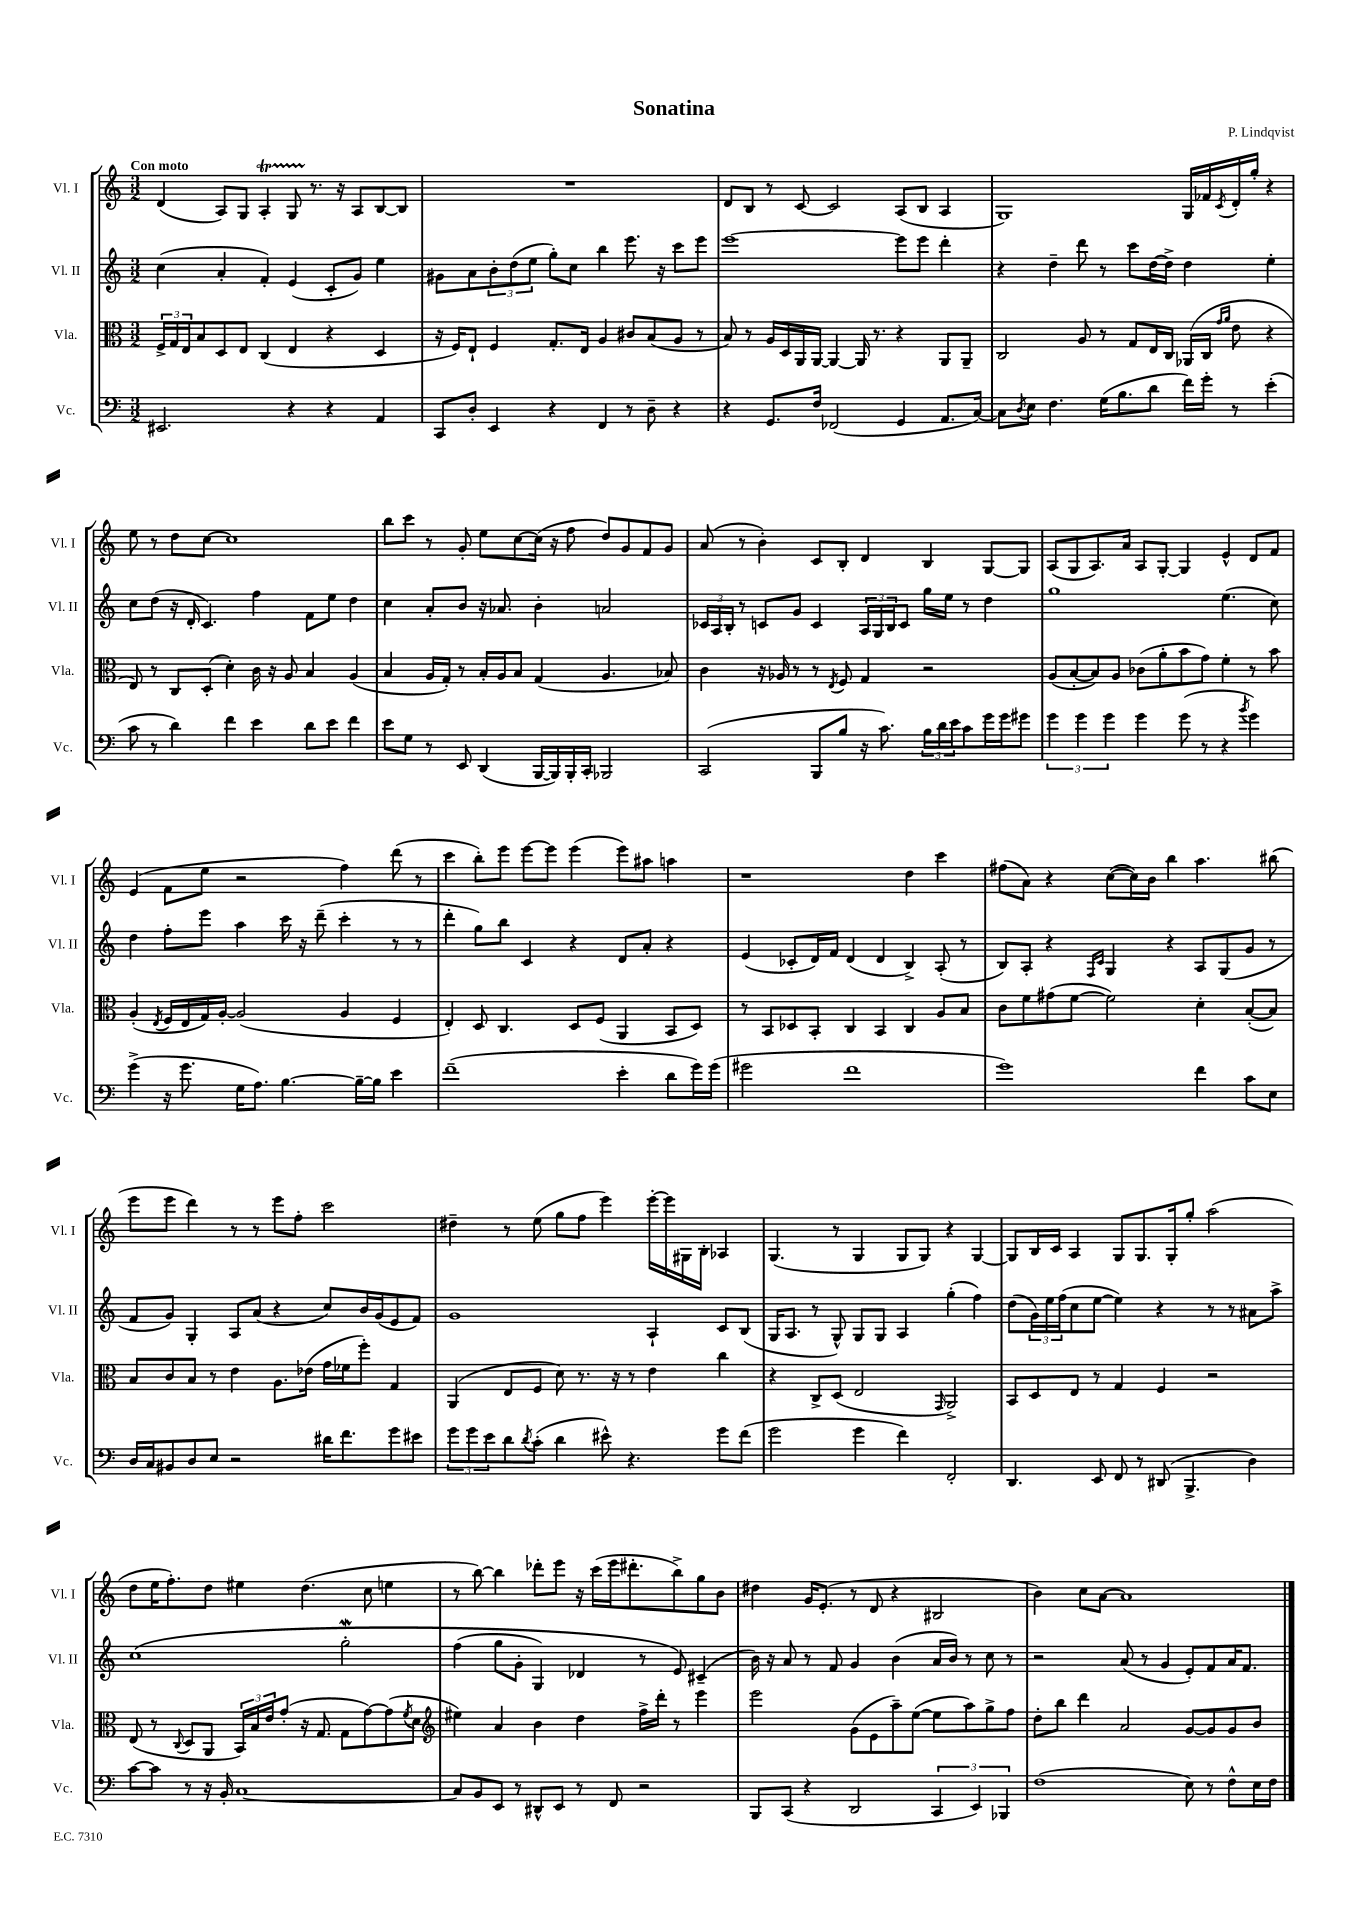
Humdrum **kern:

**kern	**kern	**kern	**kern
*part4	*part3	*part2	*part1
*staff4	*staff3	*staff2	*staff1
*I"Vc.	*I"Vla.	*I"Vl. II	*I"Vl. I
*I'Vc.	*I'Vla.	*I'Vl. II	*I'Vl. I
*clefF4	*clefC3	*clefG2	*clefG2
*k[]	*k[]	*k[]	*k[]
*M3/2	*M3/2	*M3/2	*M3/2
=1	=1	=1	=1
!	!	!	!LO:TX:a:B:t=Con moto
2.EE#X/	24F^/LL	(4cc\	(4d/
.	24G/	.	.
.	24E/J	.	.
.	8B/	.	.
.	8D/	4a'/	8A/L)
.	8E/J	.	8G/J
.	(4C/	4f'/)	4AT'/
4r	4E/	(4e/	8GTTT/
.	.	.	8.r
4r	4r	8c'/L	.
.	.	.	16r
.	.	8g/J)	8A/L
4AA/	4D/	4ee\	[8B/
.	.	.	8B/J]
=2	=2	=2	=2
8CC/L	16r	8g#X\L	1.r
.	16F/KL)	.	.
8D'/J	8E`/J	8a\	.
4EE/	4F/	12b'\	.
.	.	(12dd\	.
.	.	12ee\J	.
4r	8.G'/L	8gg'\L)	.
.	.	8cc\J	.
.	16E/Jk	.	.
4FF/	4A/	4bb\	.
8r	8c#X/L	8.eee\	.
8D~\	(8B/	.	.
.	.	16r	.
4r	8A/J	8ccc\L	.
.	8r	8eee\J	.
=3	=3	=3	=3
4r	8B/)	[1eee	8d/L
.	8r	.	8B/J
8.GG/L	16A/LL	.	8r
.	16D/	.	.
.	16AA/	.	[8c/
16F/Jk	[16AA/JJ	.	.
(2FF-X/	4AA/_	.	2c/]
.	16AA/]	.	.
.	8.r	.	.
4GG/	4r	8eee\L]	(8A/L
.	.	8eee\J	8B/J
8.AA/L	8AA/L	4ddd'\	4A/
.	8AA~/J	.	.
[16C/Jk)	.	.	.
=4	=4	=4	=4
8C\L]	2C/	4r	1G)
8qD/	.	.	.
8E\J	.	.	.
4.F\	.	4dd~\	.
.	8A/	8ddd\	.
(16G\KL	8r	8r	.
8.B\	.	.	.
.	8G/L	8ccc\L	.
8d\J	16E/L	[16dd\L	.
.	16C/JJ	16dd^\JJ]	.
16f\LL)	(16AA-X/LL	4dd\	16G/LL
16g'\JJ	16C/JJ	.	16f-X/
.	16qqg/LL	.	.
.	16qqa/JJ	.	8qc/
8r	8e\	.	16d'/
.	.	.	16gg'/JJ
(4e'\	4r	4ee'\	4r
!!LO:LB:g=z
=5	=5	=5	=5
8c\	8E/)	8cc\L	8ee\
8r	8r	(8dd\J	8r
4d\)	8C/L	16r	8dd\L
.	.	16d'/	.
.	(8D'/J	4.c/)	[8cc\J
4f\	4d'\)	.	1cc]
4e\	16c\	4ff\	.
.	16r	.	.
.	8A/	.	.
8d\L	4B/	8f\L	.
8e\J	.	8ee\J	.
4f\	(4A/	4dd\	.
=6	=6	=6	=6
8e\L	4B/	4cc\	8bb\L
8G\J	.	.	8ccc\J
8r	16A/LL	8a'/L	8r
.	16G'/JJ)	.	.
8EE/	8r	8b/J	8g'/
(4DD/	16B'/LL	16r	8ee\L
.	16A/J	8.a-X/	.
.	8B/J	.	[8cc\
[16BBB/LL	(4G/	4b'\	(16cc\Jk]
16BBB/])	.	.	16r
16BBB'/	.	.	8ff\
16CC'/JJ	.	.	.
2BBB-X/	4.A/	2an/	8dd/L)
.	.	.	8g/
.	.	.	8f/
.	8B-X/)	.	8g/J
=7	=7	=7	=7
(2CC/	4c\	24c-X/LL	(8a/
.	.	24A/	.
.	.	24B'/JJ	.
.	.	8r	8r
.	16r	8cn/L	4b'\)
.	16A-X/	.	.
.	8r	8g/J	.
8BBB/L	8r	4c/	8c/L
.	8qE/	.	.
8B/J	8F/	.	8B'/J
16r	4G/	24A/LL	4d/
.	.	24G/	.
8.c\)	.	.	.
.	.	24B/J	.
.	.	8c/J	.
24B\LL	2r	16gg\LL	4B/
24d\	.	.	.
.	.	16ee\JJ	.
24e\J	.	.	.
8c\	.	8r	.
16g\L	.	4dd\	[8G/L
16g\J	.	.	.
8g#X\J	.	.	8G/J]
=8	=8	=8	=8
6g\	(8A/L	1gg	(8A/L
.	[8B'/	.	8G/
6g\	.	.	.
.	8B/])	.	8.A/)
6g\	.	.	.
.	8A/J	.	.
.	.	.	16a/Jk
4g\	(8c-X\L	.	8A/L
.	8a'\	.	[8G'/J
(8g\	8b\	.	4G/]
8r	8g\J)	.	.
4r	4f'\	(4.ee\	4e^^/
8qb/	.	.	.
4g\)	8r	.	8d/L
.	8b\	8cc\)	8f/J
!!LO:LB:g=z
=9	=9	=9	=9
(4g^\	(4A'/	4dd\	(4e/
.	8qE/	.	.
16r	16F/LL	8ff'\L	8f\L
8.g\	16E/	.	.
.	16G/)	8eee\J	8ee\J
.	[16A'/JJ	.	.
16G\KL	(2A/]	4aa\	2r
8.A\J)	.	.	.
[4.B\	.	16ccc\	.
.	.	16r	.
.	.	(8ddd~\	.
.	4A/	4ccc'\	4ff\)
16B~\LL_	.	.	.
16B\JJ]	.	.	.
4e\	4F/	8r	(8ddd\
.	.	8r	8r
=10	=10	=10	=10
(1f~	4E'/)	4ddd'\	4ccc\
.	8D/	8gg\L)	8bb'\L)
.	4.C/	8bb\J	8eee\J
.	.	4c/	[8eee\L
.	.	.	8eee\J]
.	8D/L	4r	(4eee\
.	(8F/J	.	.
4e'\	4AA/	8d/L	8eee\L)
.	.	8a'/J	8aa#X\J
8d\L	8BB/L	4r	4aan\
16g\L)	8D/J)	.	.
(16g\JJ	.	.	.
=11	=11	=11	=11
2g#X\	8r	(4e/	1r
.	8BB/L	.	.
.	8D-X/	8c-X'/L	.
.	8BB'/J	16d/L)	.
.	.	16f/JJ	.
1f	4C/	(4d/	.
.	4BB/	4d/	.
.	4C/	4B^/)	4dd\
.	8A/L	(8A'/	4ccc\
.	8B/J	8r	.
=12	=12	=12	=12
1g)	8c\L	8B/L)	(8ff#X\L
.	8f\	8A'/J	8a\J)
.	(8g#X\	4r	4r
.	[8f\J	.	.
.	.	16qqF/LL	.
.	.	16qqc/JJ	.
.	2f\])	4G/	([8cc\L
.	.	.	16cc\L])
.	.	.	16b\JJ
.	.	4r	4bb\
4f\	4d'\	8A/L	4.aa\
.	.	(8G/	.
8c\L	([8B'/L	8g/J	.
8E\J	8B/J])	8r	(8bb#X\
!!LO:LB:g=z
=13	=13	=13	=13
16D/LL	8B/L	8f/L	8eee\L
16C/J	.	.	.
8BB#X/	8c/	8g/J)	8eee\J
8D/	8B/J	4G'/	4ddd\)
8E/J	8r	.	.
2r	4e\	8A/L	8r
.	.	(8a/J	8r
.	8.A\L	4r	8eee\L
.	.	.	8ff'\J
.	(16e-X\Jk	.	.
16d#X\KL	16g\LL	8cc/L)	2ccc\
8.f\	16f-X\J	.	.
.	8ff'\J)	16b/L	.
.	.	(16g/J	.
8g\	4G/	8e/	.
8e#X\J	.	8f/J)	.
=14	=14	=14	=14
12g\L	(4AA/	1g	4dd#X~\
12g\	.	.	.
12e\	.	.	.
8d\	8E/L	.	8r
8qd/	.	.	.
(8c'\J	8F/J	.	(8ee\
4d\	8d\)	.	8gg\L
.	8.r	.	8ff\J
8e#X^^\)	.	.	4eee\)
.	16r	.	.
4.r	8r	.	.
.	4e\	4A`/	[16eee'\LL
.	.	.	16eee\]
.	.	.	16G#X\
.	.	.	16B'\JJ
8g\L	4cc\	8c/L	4A-X/
(8f\J	.	(8B/J	.
=15	=15	=15	=15
2g\	4r	16G/KL	(4.G/
.	.	8.A/J	.
.	8C^/L	8r	.
.	(8D/J	8G^^/)	8r
4g\	2E/	8G/L	4G/
.	.	8G/J	.
4f\)	.	4A/	8G/L
.	.	.	8G/J)
.	16qqGG/	.	.
2FF'/	2AA^/)	(4gg'\	4r
.	.	4ff\)	[4G/
=16	=16	=16	=16
4.DD/	8BB/L	(8dd\L	8G/L]
.	8D/	24g\L)	16B/L
.	.	24ee\	.
.	.	.	16c/JJ
.	.	(24ff\J	.
.	8E/J	8cc\	4A/
8EE/	8r	[8ee\J	.
8FF/	4G/	4ee\])	8G/L
8r	.	.	8.G/
(8DD#X/	4F/	4r	.
.	.	.	16G'/k
4.BBB^/	.	.	8gg'/J
.	2r	8r	(2aa\
.	.	8r	.
4D\)	.	8a#X\L	.
.	.	8aa^\J	.
!!LO:LB:g=z
=17	=17	=17	=17
[8c\L	(8E/	(1cc	8dd\L
8c\J]	8r	.	16ee\K
.	.	.	8.ff'\)
.	8qqC/	.	.
8r	8D/L	.	.
16r	8AA/J	.	8dd\J
16BB'/	.	.	.
[1C	24BB/LL)	.	4ee#X\
.	24B/	.	.
.	24e/J	.	.
.	(8g'/J	.	.
.	16r	.	(4.dd\
.	8.G/	.	.
.	8G\L	2ggW'\	.
.	[8g\)	.	8cc\
.	(8g\]	.	4een\
.	8qf/	.	.
.	8d\J	.	.
=18	=18	=18	=18
*	*clefG2	*	*
8C/L]	4ee#X\)	(4ff\	8r
8BB/	.	.	[8bb\)
8EE/J	4a/	8gg\L	4bb\]
8r	.	8g'\J	.
8DD#X^^/L	4b\	4G/)	8ddd-X'\L
8EE/J	.	.	8eee\J
8r	4dd\	4d-X/	16r
.	.	.	(16ccc\LL
8FF/	.	.	16eee\J
.	.	.	8.ddd#X'\
2r	16ff^\LL	8r	.
.	16ddd'\JJ	.	.
.	8r	8e/)	8bb^\)
.	4eee\	(4c#X~/	8gg\
.	.	.	8b\J
=19	=19	=19	=19
8BBB/L	2eee\	16b\)	4dd#X\
.	.	16r	.
(8CC/J	.	8a/	.
4r	.	8r	16g/KL
.	.	.	(8.e'/J
.	.	8f/	.
2DD/	(8g\L	4g/	8r
.	8e\	.	8d/
.	8aa~\)	(4b\	4r
.	([8ee\J	.	.
6CC/	8ee\L]	16a/LL	2B#X/
.	.	16b/JJ)	.
.	8aa\)	8r	.
6EE/)	.	.	.
.	8gg^\	8cc\	.
6BBB-X/	.	.	.
.	8ff\J	8r	.
=20	=20	=20	=20
(1F	8dd'\L	2r	4b\)
.	8bb\J	.	.
.	4ddd\	.	8cc\L
.	.	.	[8a\J
.	2a/	(8a/	1a]
.	.	8r	.
.	.	4g/	.
8E\)	[8g/L	8e'/L)	.
8r	8g/]	8f/	.
8F^^\L	8g/	16a/K	.
.	.	8.f/J	.
16E\L	8b/J	.	.
16F\JJ	.	.	.
==	==	==	==
*-	*-	*-	*-
